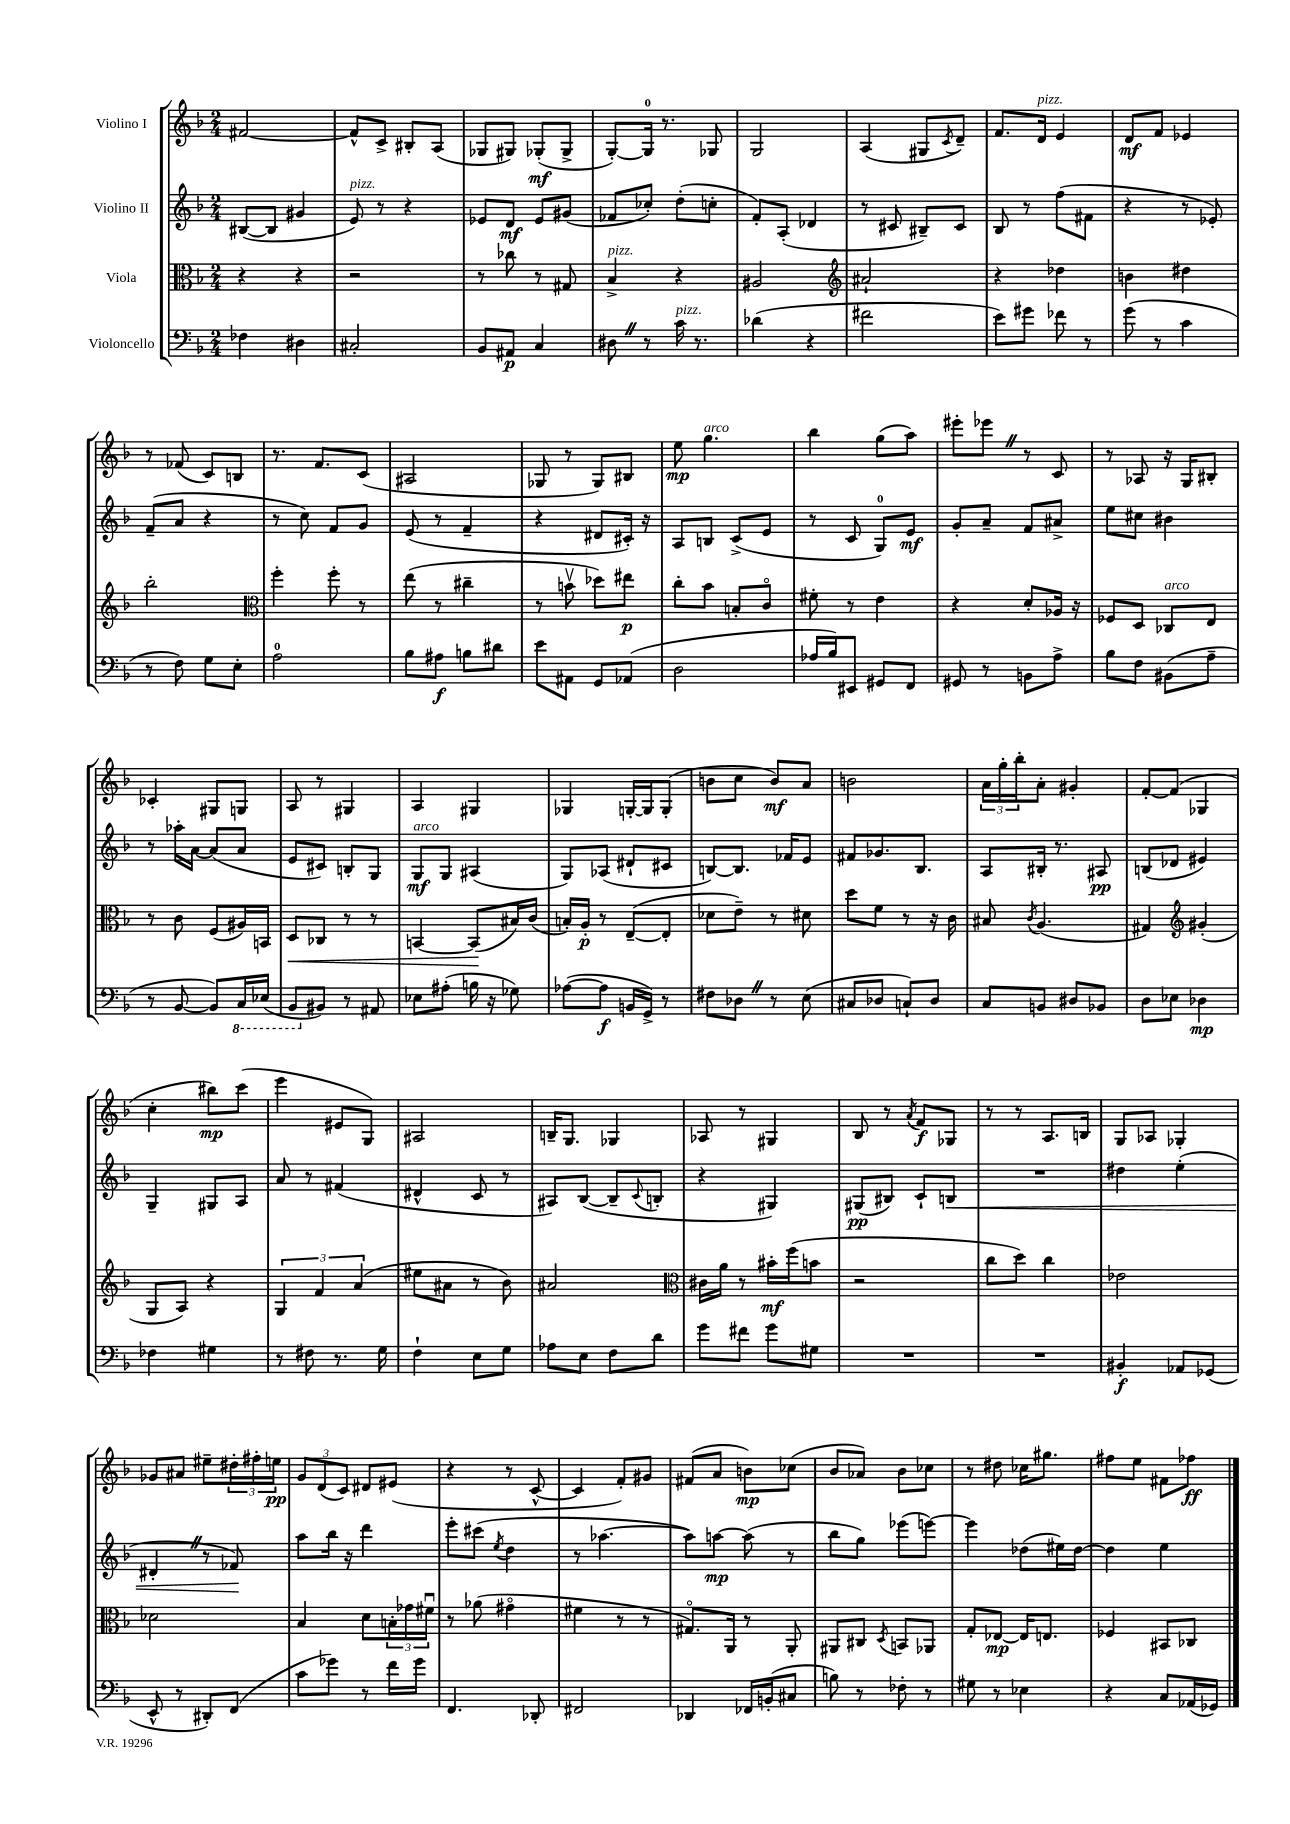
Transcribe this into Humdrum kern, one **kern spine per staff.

**kern	**kern	**kern	**kern
*staff4	*staff3	*staff2	*staff1
*clefF4	*clefC3	*clefG2	*clefG2
*k[b-]	*k[b-]	*k[b-]	*k[b-]
*M2/4	*M2/4	*M2/4	*M2/4
4F-	4r	([8B#	[2f#
.	.	8B#]	.
4D#	4r	4g#	.
=	=	=	=
2C#'	2r	8e)	8f#^^]
.	.	8r	8c^
.	.	4r	8B#'
.	.	.	(8A
=	=	=	=
8BB-	8r	8e-	8G-
8AA#	8cc-	8d	8G#)
4C	8r	8e-	(8G-'
.	8G#	(8g#	8G-^
=	=	=	=
8D#	4B-^	8f-	[8G')
8r	.	8cc-')	16G]
.	.	.	8.r
16c	4r	(8dd'	.
8.r	.	.	.
.	.	8cc'	8G-
=	=	=	=
(4d-	2A#	8f')	2G
.	.	(8A'	.
4r	.	4d-	.
=	=	=	=
*	*clefG2	*	*
2f#	2a#`	8r	(4A
.	.	8c#	.
.	.	8B#~)	8G#
.	.	.	8qc
.	.	8c#	8d~)
=	=	=	=
8e)	4r	8B-	8.f
8g#	.	8r	.
.	.	.	16d
8f-	4dd-	(8ff	4e
8r	.	8f#	.
=	=	=	=
(8g	4b	4r	8d
8r	.	.	8f
4c	4dd#	8r	4e-
.	.	8e-')	.
=	=	=	=
8r	2bb-'	(8f~	8r
8F)	.	8a	(8f-
8G	.	4r	8c)
8E'	.	.	8B
=	=	=	=
*	*clefC3	*	*
2A	4ff'	8r	8.r
.	.	8cc)	.
.	.	.	8.f
.	8ff'	8f	.
.	8r	8g	(8c
=	=	=	=
8B-	(8ee	(8e	2A#
8A#	8r	8r	.
8B	4cc#~	4f~	.
8d#	.	.	.
=	=	=	=
8e	8r	4r	8G-
8AA#	8bv	.	8r
8GG	8dd-)	8d#	8G-)
(8AA-	8ee#	16c#')	8B#
.	.	16r	.
=	=	=	=
2D	8cc'	8A	8ee
.	8b-	8B	4.gg
.	8B'	(8c^	.
.	8co	8e	.
=	=	=	=
16A-	8f#'	8r	4bb-
16B-)	.	.	.
8EE#	8r	8c	.
8GG#	4e	8G)	(8gg
8FF	.	8e	8aa)
=	=	=	=
8GG#	4r	8g'	8eee#'
8r	.	8a~	8eee-
8BB	8d'	8f	8r
8A^	16A-	8a#^	8c
.	16r	.	.
=	=	=	=
8B-	8F-	8ee	8r
8F	8D	8cc#	8A-
(8BB#	8C-	4b#	16r
.	.	.	16G
8A~	8E	.	8B#'
=	=	=	=
8r	8r	8r	4c-'
[8BB-	8c	16aa-'	.
.	.	[16a	.
8BB-])	(8F	(8a]	8G#
16CC	16A#)	8a	8G
(16EE-	16BB	.	.
=	=	=	=
8BBB-	8D	8e	8A
8BB#)	8C-	8c#)	8r
8r	8r	8B'	4G#
8AA#	8r	8G	.
=	=	=	=
8E-	[4BB	8G	4A
(8A#'	.	8G	.
16B	(8BB]	(4A#	4G#
16r	.	.	.
8G-)	16B#)	.	.
.	(16c	.	.
=	=	=	=
([8A-	16B')	8G)	4G-
.	16A'	.	.
8A-]	8r	(8A-	.
16BB	([8E~	8d#`	[16G'
16GG^)	.	.	16G]
8r	8E']	8c#	(8G'
=	=	=	=
8F#	8d-	[8B)	8b
8D-	8e~)	8.B]	8cc
8r	8r	.	8b)
.	.	16f-	.
(8E	8d#	8e	8a
=	=	=	=
8C#	8dd	8f#	2b
8D-	8f	8.g-	.
8C`)	8r	.	.
.	.	8.B-	.
8D-	16r	.	.
.	16c	.	.
=	=	=	=
8C	8B#	8A	24a
.	.	.	24gg'
.	.	.	24bb-'
.	8qc	.	.
8BB	(4.A	16B#'	8a'
.	.	8.r	.
8D#	.	.	4g#'
8BB-	.	8A#	.
=	=	=	=
8D	4G#)	(8B	[8f'
8E-	.	8d-	(8f]
*	*clefG2	*	*
4D-	(4g#'	4e#)	4G-
=	=	=	=
4F-	8G	4G~	4cc'
.	8A)	.	.
4G#	4r	8G#	8bb#)
.	.	8A	(8ccc
=	=	=	=
8r	6G	8a	4eee
8F#	.	8r	.
.	6f	.	.
8.r	.	(4f#	8e#
.	(6a	.	.
.	.	.	8G)
16G	.	.	.
=	=	=	=
4F`	8ee#	4d#^^	2A#
.	8a#	.	.
8E	8r	8c	.
8G	8b-)	8r	.
=	=	=	=
8A-	2a#	8A#)	16B~
.	.	.	8.G
8E	.	([8B-	.
8F	.	8B-~]	4G-
.	.	8qqc	.
8d	.	8B'	.
=	=	=	=
*	*clefC3	*	*
8g	16c#	4r	8A-
.	16a	.	.
8f#	8r	.	8r
8g	16b#'	4G#)	4G#
.	(16ff	.	.
8G#	8b	.	.
=	=	=	=
2r	2r	(8G#	8B-
.	.	8B#)	8r
.	.	.	8qa
.	.	8c`	8f
.	.	8B	8G-
=	=	=	=
2r	8cc	2r	8r
.	8dd)	.	8r
.	4cc	.	8.A
.	.	.	16B
=	=	=	=
4BB#'	2e-	4dd#	8G
.	.	.	8A-
8AA-	.	(4ee'	4G-'
(8GG-	.	.	.
=	=	=	=
8EE^^	2d-	4d#'	8g-
8r	.	.	8a#
8DD#')	.	8r	8ee#~
(8FF	.	8f-)	24dd#'
.	.	.	24ff#'
.	.	.	24ee
=	=	=	=
8c	4B-	8aa	12g
.	.	.	(12d
8g-)	.	16bb-	.
.	.	.	12c)
.	.	16r	.
8r	8d	4ddd	8d#
16f	24B'	.	(8e#
.	24g-	.	.
16g-	.	.	.
.	24f#u	.	.
=	=	=	=
4.FF	8r	8eee'	4r
.	(8a-	(8ccc#	.
.	.	8qee	.
.	4g#o	4dd	8r
8DD-'	.	.	[8c^^
=	=	=	=
2FF#	4f#	8r	4c]
.	.	[4.aa-	.
.	8r	.	8f')
.	8r	.	8g#
=	=	=	=
4DD-	8.G#o)	8aa-])	(8f#
.	.	[8aa	8a
.	16AA	.	.
16FF-	8r	(8aa]	8b)
(16BB'	.	.	.
8C#	8AA'	8r	(8cc-
=	=	=	=
8B)	8AA#	8bb-	8b-
8r	8C#	8gg)	8a-)
.	8qD	.	.
8F-'	8BB	(8eee-	8b-
8r	8AA-	[8eee)	8cc-
=	=	=	=
8G#	8G'	4eee]	8r
8r	[8E-	.	8dd#
4E-	16E-]	(8dd-	16cc-
.	8.E	.	8.gg#
.	.	16ee#)	.
.	.	[16dd-	.
=	=	=	=
4r	4F-	4dd-]	8ff#
.	.	.	8ee
8C	8BB#	4ee	8f#
(16AA-	8C-	.	8ff-
16GG-)	.	.	.
==	==	==	==
*-	*-	*-	*-
